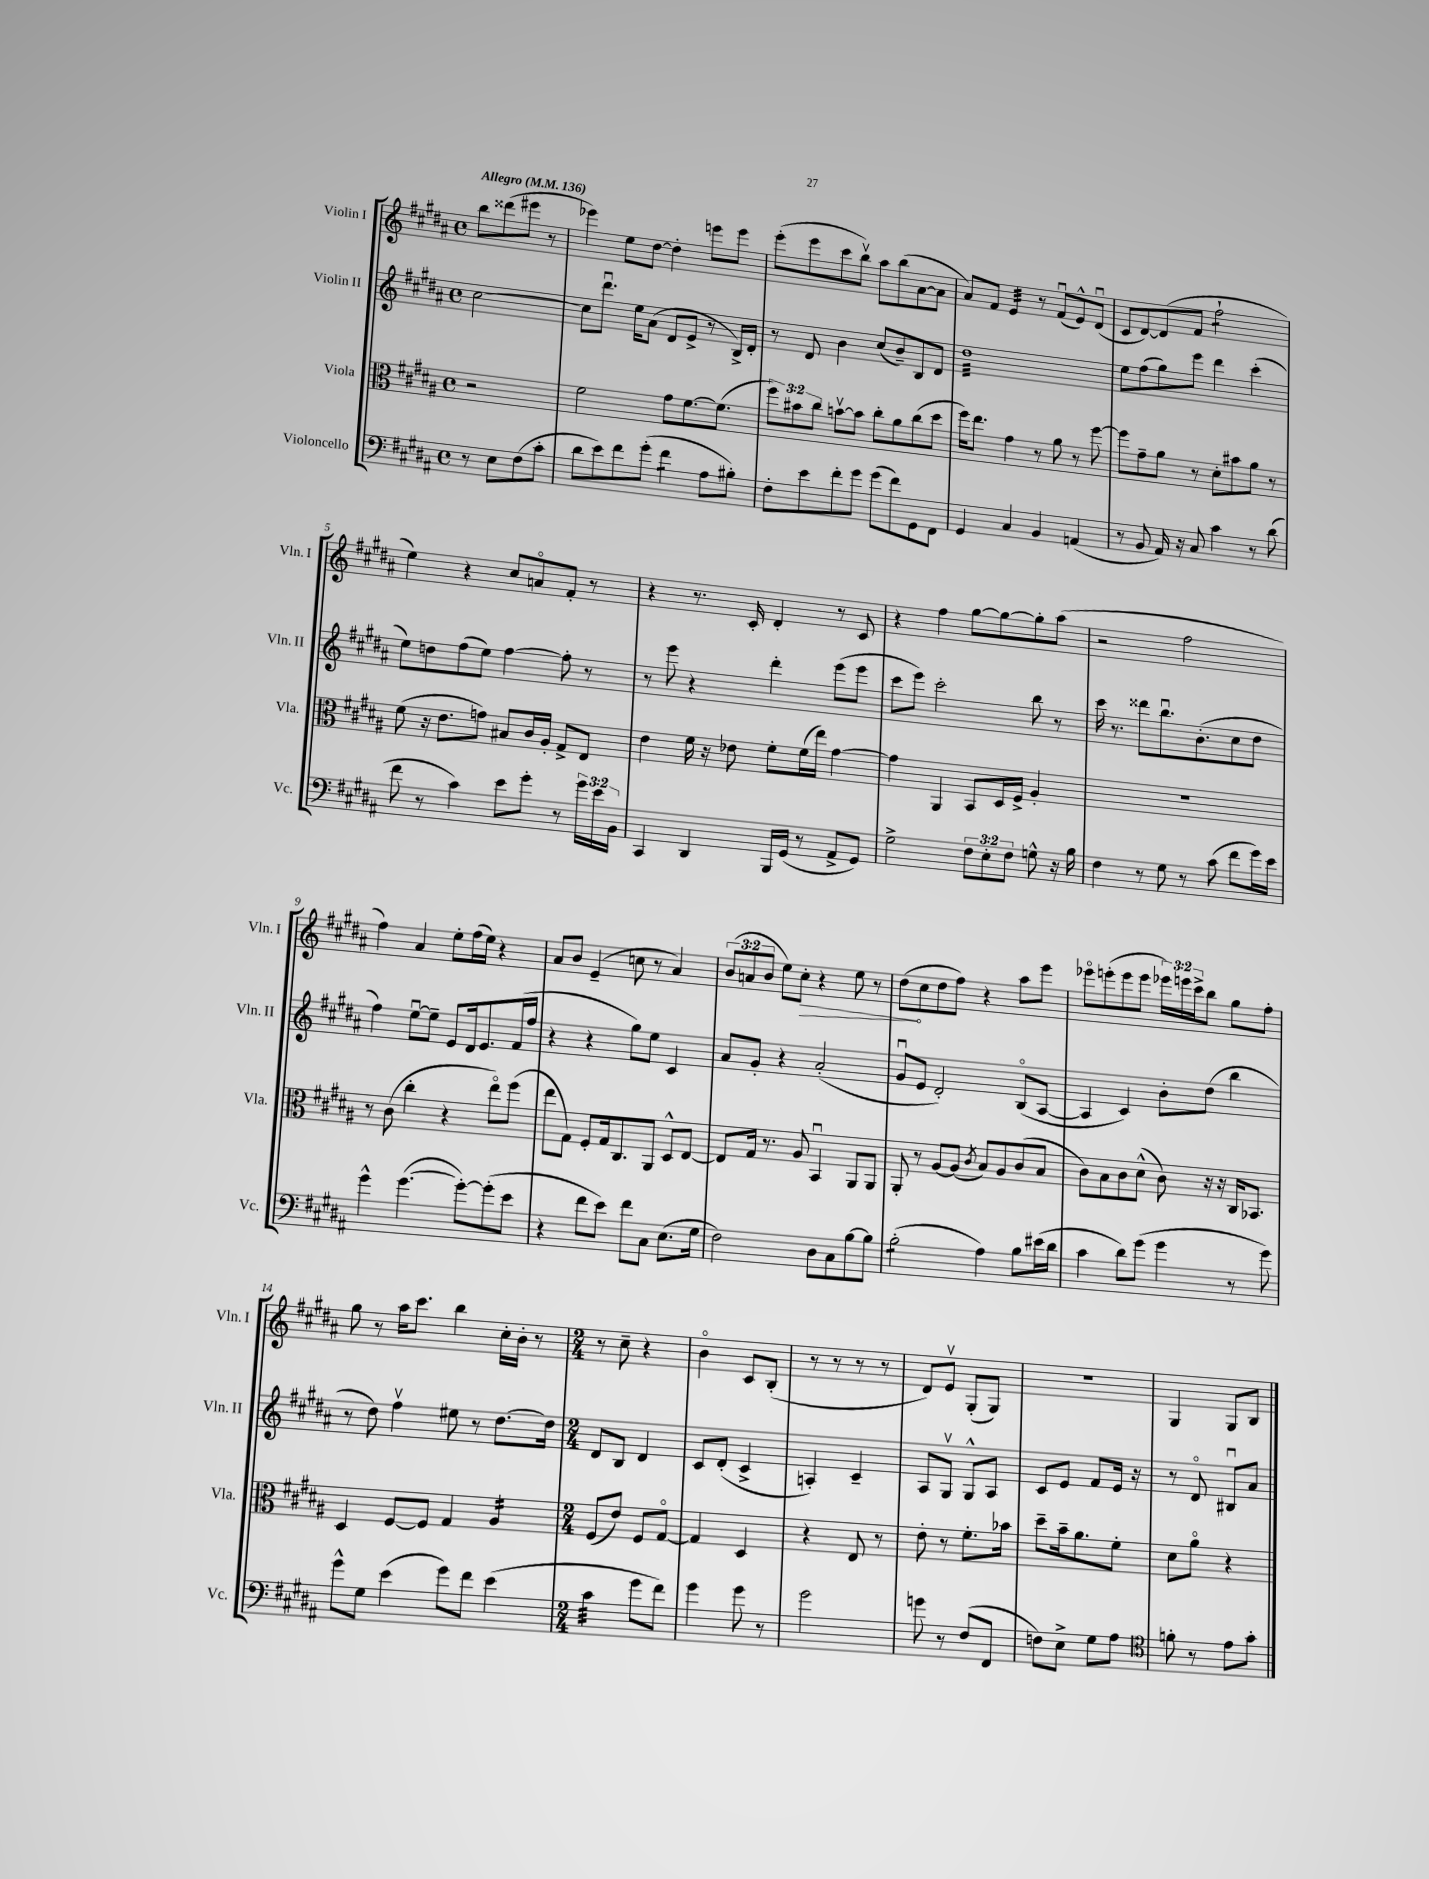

**kern	**kern	**kern	**kern
*staff4	*staff3	*staff2	*staff1
*clefF4	*clefC3	*clefG2	*clefG2
*k[f#c#g#d#a#]	*k[f#c#g#d#a#]	*k[f#c#g#d#a#]	*k[f#c#g#d#a#]
*M4/4	*M4/4	*M4/4	*M4/4
*met(c)	*met(c)	*met(c)	*met(c)
*MM136	*MM136	*MM136	*MM136
8r	2r	[2cc#	8bb
8E	.	.	(8ddd##
(8F#	.	.	8eee#
8c#'	.	.	8r
=	=	=	=
8d#	2f#	8cc#]	4eee-)
8e)	.	8.ddd#u	.
8f#	.	.	8ee
.	.	16ee	.
(8g#'	.	(8a#	[8dd#
4f#	8g#	8d#	4dd#']
.	[8.f#	8e^	.
8A#	.	8r	8eee
.	(8.f#]	.	.
8B#')	.	16B^)	8eee
.	.	16d#'	.
=	=	=	=
8F#'	12ff#)	8r	(8eee'
.	12b#	.	.
8e	.	8d#	8eee
.	12cc#	.	.
8f#'	[8bv	4b	8ccc#
8g#	8b]	.	8bbv)
(8g#	8cc#'	(8cc#	8aa#
8f#)	8a#	8b~)	(8bb
8GG#	(8cc#	8B	[8a#
8FF#	8dd#	8d#	8a#]
=	=	=	=
4GG#	16ff#)	1dd#	8a#)
.	8.ee	.	.
.	.	.	8f#
4C#	4g#	.	4e
4BB	8r	.	8r
.	8a#	.	(8f#u
(4AA	8r	.	8e^^)
.	[8ff#	.	(8d#u
=	=	=	=
8r	8ff#]	8ee	8c#
8BB	8g#~	(8ff#	[8d#)
16AA#)	8a#	8gg#)	(8d#]
16r	.	.	.
8C#	8r	8eee	8f#
4c#	8d#'	4ddd#	2ff#`
.	8b#	.	.
8r	8a#	(4ccc#'	.
(8d#	8r	.	.
=	=	=	=
8f#	(8f#	8ee)	4ee)
8r	16r	8dd	.
.	8.e	.	.
4c#)	.	(8ff#	4r
.	8g)	8ee)	.
8e	8B#	[4ff#	8cc#
8g#'	16c#	.	8ao
.	16A#'	.	.
8r	8G#^	8ff#']	8f#'
24g#	8E	8r	8r
24e	.	.	.
24BB	.	.	.
=	=	=	=
4CC#	4e	8r	4r
.	.	8eee	.
4DD#	16f#	4r	8.r
.	16r	.	.
.	8e-	.	.
.	.	.	16c#'
16BBB	8f#'	4ddd#'	4d#'
(16GG#	.	.	.
8r	(16f#	.	.
.	16ee)	.	.
8AA#^	[4g#	(8eee	8r
8GG#)	.	8eee	8c#
=	=	=	=
2G#^	4g#]	8ccc#	4r
.	.	8eee)	.
.	4AA#	2ccc#'	4ff#
12F#	8BB	.	[8gg#
12E'	.	.	.
.	16D#	.	8gg#_
12F#	.	.	.
.	16F#^	.	.
8G^^	4A#'	8bb	8gg#']
16r	.	8r	(8aa#
16B	.	.	.
=	=	=	=
4F#	1r	16ccc#	2r
.	.	8.r	.
8r	.	8ddd##	.
8G#	.	8.bbu	.
8r	.	.	2ff#
.	.	(8.b'	.
(8c#	.	.	.
8f#	.	8cc#	.
16g#)	.	8dd#	.
16e	.	.	.
=	=	=	=
4g#^^	8r	4ff#)	4ff#)
.	(8c#	.	.
([4.g#	4cc#'	[8eeu	4a#
.	.	8ee~]	.
.	4r	8e	8ee'
8g#'_)	.	16d#	(16ff#
.	.	8.e	16ee)
(8g#']	8eeo)	.	4r
8e	(8ff#	(16f#	.
.	.	16ff#	.
=	=	=	=
4r	8ee	4r	8a#
.	8G#)	.	8b
8f#	8F#'	4r	(4e~
8e)	16G#	.	.
.	8.C#	.	.
8f#	.	8gg#)	8cc
8C#	8AA#	8ee	8r
(8.E	8D#^^	4c#	4a#)
.	[8E	.	.
16G#	.	.	.
=	=	=	=
2F#)	8E]	8a#	(12b
.	.	.	12a
.	16G#	8g#'	.
.	.	.	12b
.	8.r	.	.
.	.	4r	8ee)
.	8A#	.	8cc#'
8D#	4BBu	(2a#'	4r
8C#	.	.	.
[8B	8AA#	.	8ee
8B]	8AA#	.	8r
=	=	=	=
(2B'	8AA#'	8g#u	(8dd#
.	8r	8e	8cc#
.	[8A#	2d#')	8dd#
.	(8A#]	.	8ff#)
.	8qc#	.	.
4A#)	8B)	.	4r
.	8A#	.	.
8B	(8c#	(8Bo	8aa#
(16e#	8B	[8A#	8eee
16d#	.	.	.
=	=	=	=
4c#	8c#)	4A#]	8eee-o
.	8B	.	(8eee'
8d#)	8c#	4c#)	8eee
(8g#	(8d#^^	.	8eee
4g#	8c#)	8b'	24eee-)
.	.	.	24eee
.	.	.	24ccc#^
.	16r	(8dd#	8bb
.	16r	.	.
8r	16C#	4bb	8gg#
.	8.BB-	.	.
8g#)	.	.	8ff#'
=	=	=	=
8g#^^	4D#	8r	8gg#
8G#	.	8dd#)	8r
(4e	[8F#	4ff#v	16aa#
.	.	.	8.ccc#
.	8F#]	.	.
8g#)	4G#	8ee#	4bb
8f#	.	8r	.
(4e	4A#	[8.dd#	16cc#'
.	.	.	16b'
.	.	.	8r
.	.	16dd#]	.
=	=	=	=
*M2/4	*M2/4	*M2/4	*M2/4
4c#	(8F#	8d#	8r
.	8e)	8B	8cc#~
8g#	8F#	4d#	4r
8f#)	[8G#o	.	.
=	=	=	=
4g#	4G#]	8c#	4bo
.	.	(8d#'	.
8g#	4D#	4c#^	8c#
8r	.	.	(8B'
=	=	=	=
2g#	4r	4A')	8r
.	.	.	8r
.	8E	4c#~	8r
.	8r	.	8r
=	=	=	=
8g	8e'	8A#	8d#)
8r	8r	8G#v	8ev
(8F#	8.f#'	8G#^^	(8G#'
8FF#	.	8A#	8G#)
.	16b-	.	.
=	=	=	=
8F)	8dd#~	8c#	2r
8E^	16b~	8e	.
.	8.a#	.	.
8G#	.	8f#	.
8A#	8f#'	16e	.
.	.	16r	.
=	=	=	=
*clefC4	*	*	*
8f'	8d#	8r	4G#
8r	8a#o	8d#o	.
8e	4r	8B#u	8G#
8g#'	.	8a#	8B
==	==	==	==
*-	*-	*-	*-
